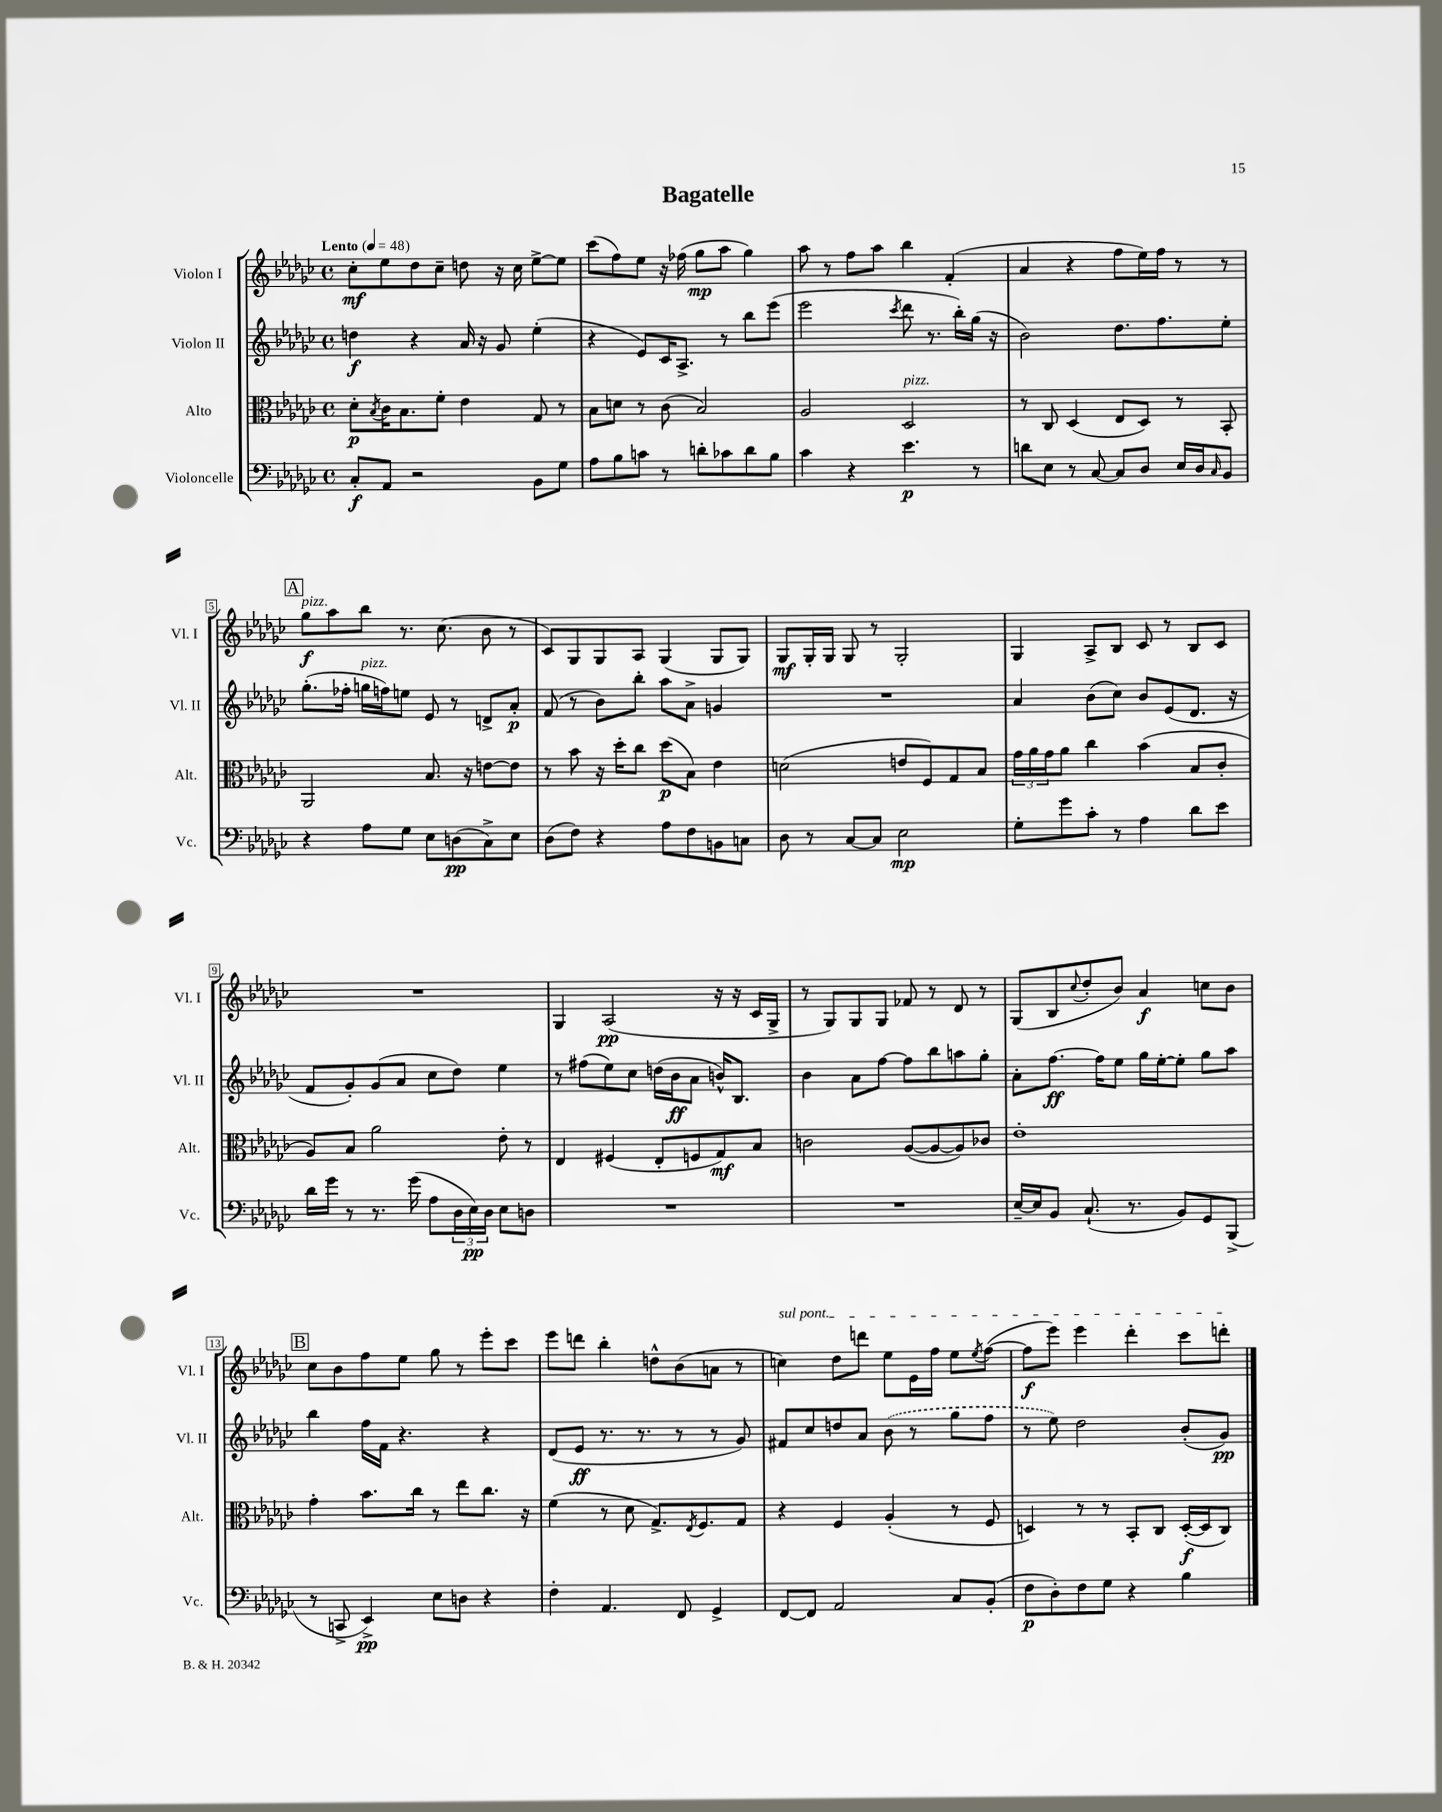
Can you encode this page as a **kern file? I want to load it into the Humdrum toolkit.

**kern	**dynam	**kern	**dynam	**kern	**dynam	**kern	**dynam
*part4	*part4	*part3	*part3	*part2	*part2	*part1	*part1
*staff4	*staff4	*staff3	*staff3	*staff2	*staff2	*staff1	*staff1
*I"Violoncelle	*	*I"Alto	*	*I"Violon II	*	*I"Violon I	*
*I'Vc.	*	*I'Alt.	*	*I'Vl. II	*	*I'Vl. I	*
*clefF4	*	*clefC3	*	*clefG2	*	*clefG2	*
*k[b-e-a-d-g-c-]	*	*k[b-e-a-d-g-c-]	*	*k[b-e-a-d-g-c-]	*	*k[b-e-a-d-g-c-]	*
*M4/4	*	*M4/4	*	*M4/4	*	*M4/4	*
*met(c)	*	*met(c)	*	*met(c)	*	*met(c)	*
*MM48	*	*MM48	*	*MM48	*	*MM48	*
=1	=1	=1	=1	=1	=1	=1	=1
!	!	!	!	!	!	!LO:TX:a:B:t=Lento	!
8C-'/L	f	8d-'\L	p	4ddn\	f	8cc-'\L	mf
.	.	8qB-/	.	.	.	.	.
8AA-/J	.	16c-\K	.	.	.	8ee-\	.
.	.	8.B-\	.	.	.	.	.
2r	.	.	.	4r	.	8dd-\	.
.	.	8f'\J	.	.	.	8cc-~\J	.
.	.	4e-\	.	16a-/	.	8ddn\	.
.	.	.	.	16r	.	.	.
.	.	.	.	8g-/	.	16r	.
.	.	.	.	.	.	16cc-\	.
8BB-\L	.	8G-/	.	(4ee-'\	.	[8ee-^\L	.
8G-\J	.	8r	.	.	.	8ee-\J]	.
=2	=2	=2	=2	=2	=2	=2	=2
8A-\L	.	8B-\L	.	4r	.	(8ccc-\L	.
8B-\	.	8dn\J	.	.	.	8ff\)	.
8cn\J	.	8r	.	8e-/L)	.	8ee-\J	.
8r	.	(8c-\	.	16c-/K	.	16r	.
.	.	.	.	8.A-^/J	.	(16ff-X\	.
8dn'\L	.	2B-/)	.	.	.	8gg-\L	mp
8c-X\	.	.	.	8r	.	8aa-\J	.
8d\	.	.	.	8bb-\L	.	4gg-\)	.
8B-\J	.	.	.	(8eee-\J	.	.	.
=3	=3	=3	=3	=3	=3	=3	=3
4c-\	.	2A-/	.	2eee-\	.	8aa-\	.
.	.	.	.	.	.	8r	.
4r	.	.	.	.	.	8ff\L	.
.	.	.	.	.	.	8aa-\J	.
.	.	.	.	8qccc-/	.	.	.
!	!	!LO:TX:a:i:t=pizz.	!	!	!	!	!
4.e-\	p	2D-/	.	8ddd-\	.	4bb-\	.
.	.	.	.	8.r	.	.	.
.	.	.	.	.	.	(4f'/	.
.	.	.	.	16bb-'\LL)	.	.	.
8r	.	.	.	(16gg-\JJ	.	.	.
.	.	.	.	16r	.	.	.
=4	=4	=4	=4	=4	=4	=4	=4
8dn\L	.	8r	.	2b-\)	.	4a-/	.
8E-\J	.	8C-/	.	.	.	.	.
8r	.	(4D-/	.	.	.	4r	.
[8C-/	.	.	.	.	.	.	.
8C-/L]	.	8E-/L	.	8.dd-\L	.	8ff\L	.
8D-/J	.	8D-/J)	.	.	.	16ee-\L)	.
.	.	.	.	8.ff\	.	16ff\JJ	.
16E-/LL	.	8r	.	.	.	8r	.
16D-/J	.	.	.	.	.	.	.
16qqC-/	.	.	.	.	.	.	.
8BB-/J	.	8BB-'/	.	8ee-'\J	.	8r	.
!!LO:LB:g=z
!!LO:REH:place=s1:t=A
=5	=5	=5	=5	=5	=5	=5	=5
!	!	!	!	!	!	!LO:TX:a:i:t=pizz.	!
4r	.	2AA-/	.	(8.gg-'\L	.	8gg-\L	f
.	.	.	.	.	.	8aa-\	.
.	.	.	.	16ff-X'\Jk	.	.	.
!	!	!	!	!LO:TX:a:i:t=pizz.	!	!	!
8A-\L	.	.	.	16ggn\LL	.	8bb-\J	.
.	.	.	.	16ffn\J)	.	.	.
8G-\J	.	.	.	8een\J	.	8.r	.
8E-\L	.	8.B-/	.	8e-/	.	.	.
.	.	.	.	.	.	(8.cc-\	.
(8Dn\	pp	.	.	8r	.	.	.
.	.	16r	.	.	.	.	.
8C-^\)	.	[8en\L	.	8dn^/L	.	8b-\	.
8E-\J	.	8e\J]	.	8a-'/J	p	8r	.
=6	=6	=6	=6	=6	=6	=6	=6
(8D-\L	.	8r	.	(8f/	.	8c-/L)	.
8F\J)	.	8b-\	.	8r	.	8G-/	.
4r	.	16r	.	8b-\L)	.	8G-/	.
.	.	16dd-'\KL	.	.	.	.	.
.	.	8cc-\J	.	8bb-'\J	.	8A-/J	.
8A-\L	.	(8dd-\L	p	8aa-\L	.	(4G-/	.
8F\	.	8B-\J)	.	8a-^\J	.	.	.
8BBn\	.	4e-\	.	4gn/	.	8G-/L	.
8Cn\J	.	.	.	.	.	8G-/J)	.
=7	=7	=7	=7	=7	=7	=7	=7
8D-\	.	(2dn\	.	1r	.	8G-/L	mf
8r	.	.	.	.	.	16G-'/L	.
.	.	.	.	.	.	16G-/JJ	.
[8C-/L	.	.	.	.	.	8G-/	.
8C-/J]	.	.	.	.	.	8r	.
2E-\	mp	8en/L	.	.	.	2G-'/	.
.	.	8F/)	.	.	.	.	.
.	.	8G-/	.	.	.	.	.
.	.	8B-/J	.	.	.	.	.
=8	=8	=8	=8	=8	=8	=8	=8
8G-'\L	.	24g-\LL	.	4a-/	.	4G-/	.
.	.	24a-\	.	.	.	.	.
.	.	24g-\J	.	.	.	.	.
8g-\	.	8a-\J	.	.	.	.	.
8c-'\J	.	4cc-\	.	(8b-\L	.	8A-^/L	.
8r	.	.	.	8cc-\J)	.	8B-/J	.
4A-\	.	(4b-\	.	8b-/L	.	8c-/	.
.	.	.	.	(8e-/	.	8r	.
8d-\L	.	8B-/L	.	8.d-/J	.	8B-/L	.
8e-\J	.	8c-'/J	.	.	.	8c-/J	.
.	.	.	.	16r	.	.	.
!!LO:LB:g=z
=9	=9	=9	=9	=9	=9	=9	=9
16d-\LL	.	8A-/L)	.	8f/L	.	1r	.
16g-\JJ	.	.	.	.	.	.	.
8r	.	8B-/J	.	8g-'/)	.	.	.
8.r	.	2a-\	.	(8g-/	.	.	.
.	.	.	.	8a-/J	.	.	.
(16g-\	.	.	.	.	.	.	.
8A-\L	.	.	.	8cc-\L	.	.	.
24D-\L	.	.	.	8dd-\J)	.	.	.
24E-\)	pp	.	.	.	.	.	.
24D-\JJ	.	.	.	.	.	.	.
8E-\L	.	8e-'\	.	4ee-\	.	.	.
8Dn\J	.	8r	.	.	.	.	.
=10	=10	=10	=10	=10	=10	=10	=10
1r	.	4E-/	.	8r	.	4G-/	.
.	.	.	.	(8ff#X\L	.	.	.
.	.	(4F#X/	.	8ee-\)	.	(2A-/	pp
.	.	.	.	8cc-\J	.	.	.
.	.	8E-'/L	.	(16ddn\LL	.	.	.
.	.	.	.	16b-\J	ff	.	.
.	.	8Fn/	.	8a-\J	.	.	.
.	.	8G-/)	mf	16bn^^/KL)	.	16r	.
.	.	.	.	8.B-/J	.	16r	.
.	.	8B-/J	.	.	.	16c-/LL	.
.	.	.	.	.	.	16G-^/JJ	.
=11	=11	=11	=11	=11	=11	=11	=11
1r	.	2cn\	.	4b-\	.	8r	.
.	.	.	.	.	.	8G-/L)	.
.	.	.	.	8a-\L	.	8G-/	.
.	.	.	.	[8ff\J	.	8G-/J	.
.	.	([8A-/L	.	8ff\L]	.	8f-X/	.
.	.	8A-/_	.	8bb-\	.	8r	.
.	.	8A-/])	.	8aan\	.	8d-/	.
.	.	8c-X/J	.	8gg-'\J	.	8r	.
=12	=12	=12	=12	=12	=12	=12	=12
[16E-~/LL	.	1e-'	.	8a-'\L	.	(8G-/L	.
16E-/J]	.	.	.	.	.	.	.
8BB-/J	.	.	.	[8.ff\J	ff	8B-/	.
.	.	.	.	.	.	8qqcc-/	.
(8.C-`/	.	.	.	.	.	8dd-'/	.
.	.	.	.	16ff\KL]	.	.	.
.	.	.	.	8ee-\J	.	8b-/J)	.
8.r	.	.	.	.	.	.	.
.	.	.	.	16gg-\LL	.	4a-/	f
.	.	.	.	[16ee-'\J	.	.	.
8BB-/L)	.	.	.	8ee-'\J]	.	.	.
8GG-/	.	.	.	8gg-\L	.	8ccn\L	.
(8BBB-^/J	.	.	.	8aa-\J	.	8b-\J	.
!!LO:LB:g=z
!!LO:REH:place=s1:t=B
=13	=13	=13	=13	=13	=13	=13	=13
8r	.	4g-'\	.	4bb-\	.	8cc-\L	.
8CCn^/	.	.	.	.	.	8b-\	.
4EE-^/)	pp	8.b-\L	.	16ff\LL	.	8ff\	.
.	.	.	.	16f\JJ	.	.	.
.	.	.	.	4.r	.	8ee-\J	.
.	.	16cc-\Jk	.	.	.	.	.
8E-\L	.	8r	.	.	.	8gg-\	.
8Dn\J	.	8ee-\L	.	.	.	8r	.
4r	.	8.cc-\J	.	4r	.	8eee-'\L	.
.	.	.	.	.	.	8ccc-\J	.
.	.	16r	.	.	.	.	.
=14	=14	=14	=14	=14	=14	=14	=14
4F'\	.	(4f\	.	(8d-/L	.	8eee-\L	.
.	.	.	.	8e-/J	ff	8dddn\J	.
4.AA-/	.	8r	.	8.r	.	4bb-'\	.
.	.	8d-\	.	.	.	.	.
.	.	.	.	8.r	.	.	.
.	.	8.G-^/L)	.	.	.	8ddn^^\L	.
8FF/	.	.	.	8r	.	(8b-\	.
.	.	8qE-/	.	.	.	.	.
.	.	8.F/	.	.	.	.	.
4GG-^/	.	.	.	8r	.	8an\J	.
.	.	8G-/J	.	8g-/)	.	8r	.
=15	=15	=15	=15	=15	=15	=15	=15
!	!	!	!	!	!	!LO:TX:a:i:t=sul pont.	!
[8FF/L	.	4r	.	8f#X/L	.	4ccn\)	.
8FF/J]	.	.	.	8cc-/	.	.	.
2AA-/	.	4F/	.	8ddn/	.	8dd-\L	.
.	.	.	.	8a-/J	.	8dddn\J	.
.	.	(4A-'/	.	(8b-\	.	8ee-\L	.
.	.	.	.	8r	.	16e-\L	.
.	.	.	.	.	.	16ff\JJ	.
8C-/L	.	8r	.	8gg-\L	.	8ee-\L	.
.	.	.	.	.	.	8qee-/	.
(8BB-'/J	.	8F/	.	8ff\J	.	([8ff\J	.
=16	=16	=16	=16	=16	=16	=16	=16
8F\L	p	4Dn/)	.	8r	.	8ff\L]	f
8D-'\)	.	.	.	8ee-\)	.	8eee-\J)	.
8F\	.	8r	.	2dd-\	.	4eee-\	.
8G-\J	.	8r	.	.	.	.	.
4r	.	8BB-'/L	.	.	.	4ddd-'\	.
.	.	8C-/J	.	.	.	.	.
4B-\	.	([16D'/LL	f	(8b-'/L	.	8ccc-\L	.
.	.	16D/J]	.	.	.	.	.
.	.	8C-/J)	.	8g-/J)	pp	8dddn'\J	.
==	==	==	==	==	==	==	==
*-	*-	*-	*-	*-	*-	*-	*-
